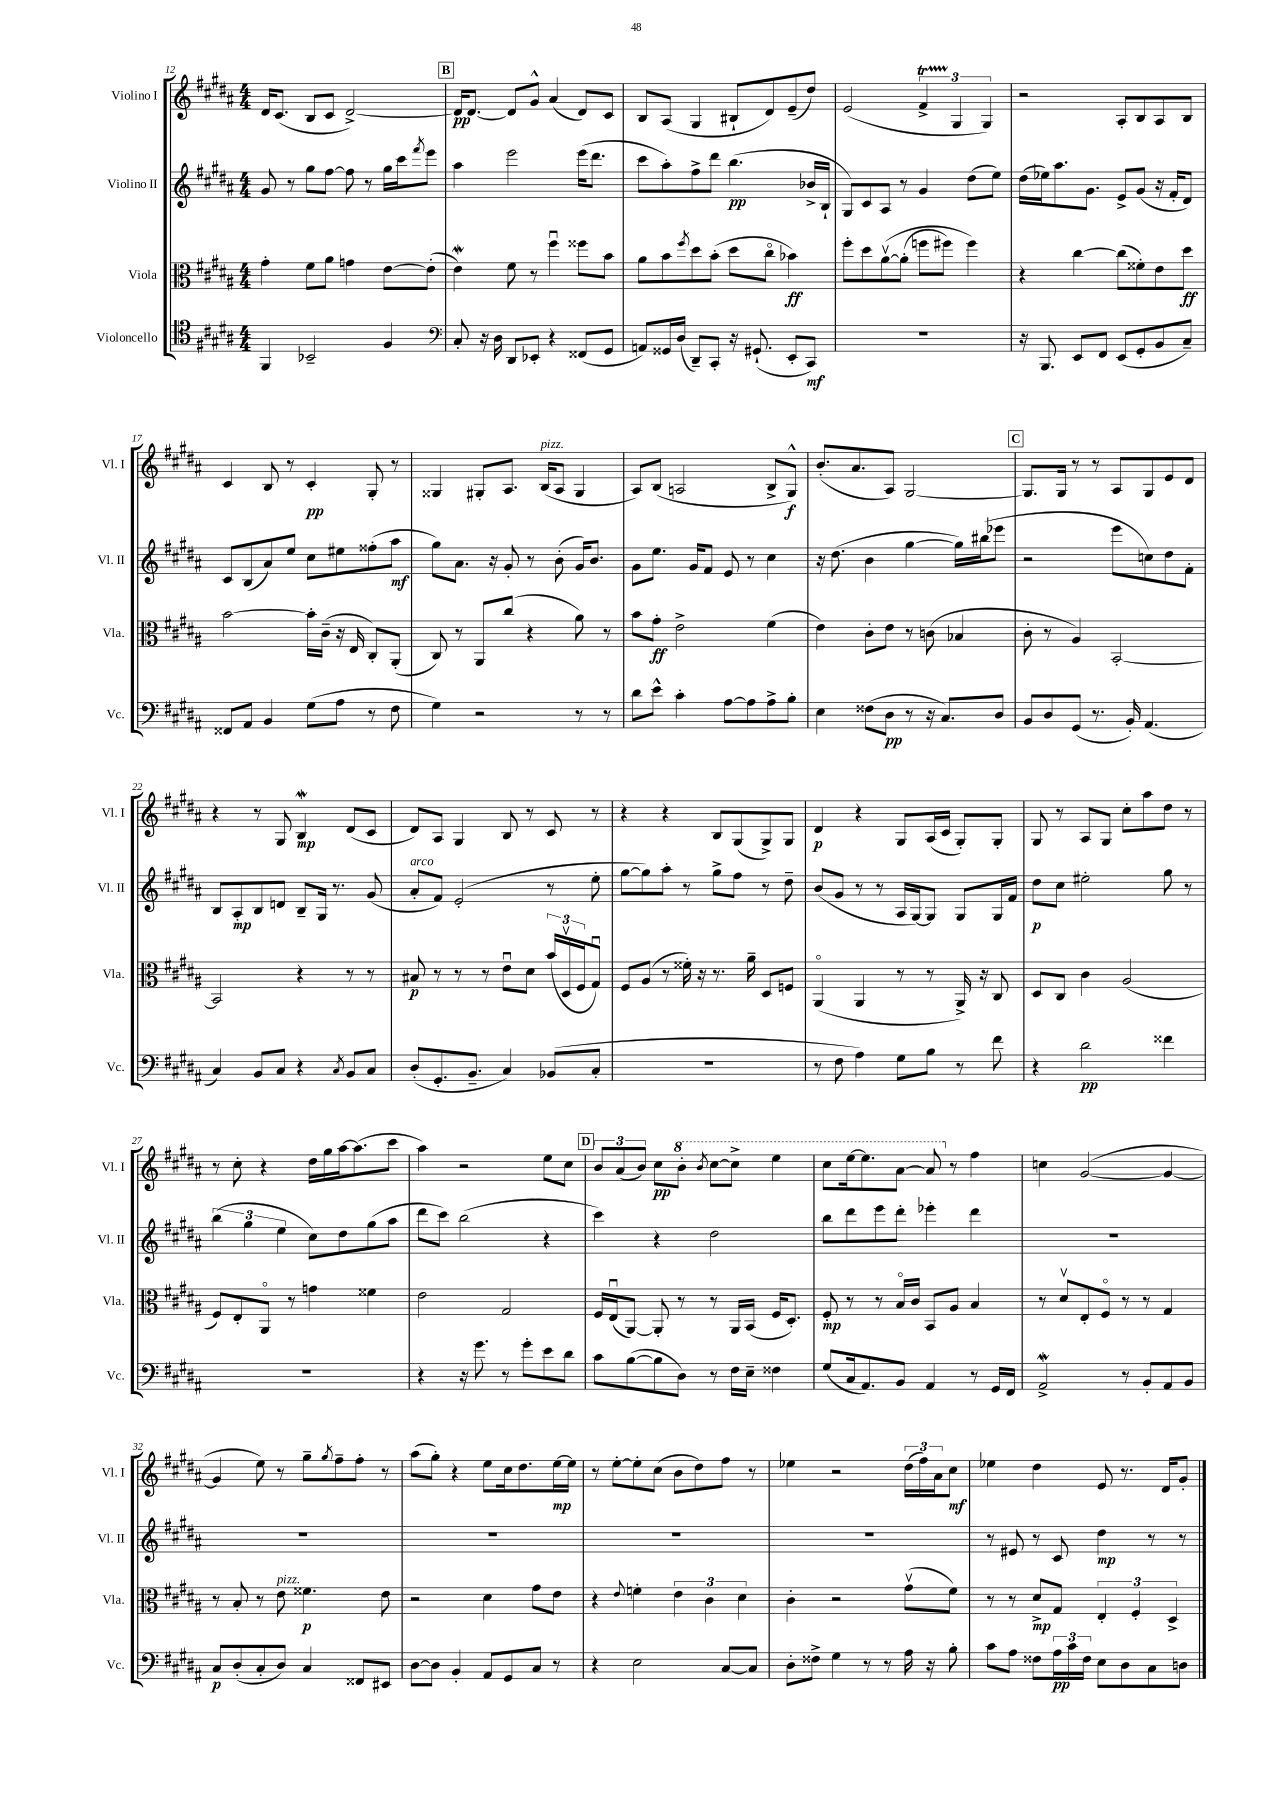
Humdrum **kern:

**kern	**kern	**kern	**kern
*staff4	*staff3	*staff2	*staff1
*clefC4	*clefC3	*clefG2	*clefG2
*k[f#c#g#d#a#]	*k[f#c#g#d#a#]	*k[f#c#g#d#a#]	*k[f#c#g#d#a#]
*M4/4	*M4/4	*M4/4	*M4/4
4FF#	4g#'	8g#	16d#
.	.	.	(8.c#
.	.	8r	.
2BB-~	8f#	8gg#	8B
.	8a#	[8ff#	8c#
.	4g	8ff#]	[2d#^)
.	.	8r	.
4F#	[8e	16gg#	.
.	.	16ccc#	.
.	.	8qfff#	.
.	(8e']	8eee	.
=	=	=	=
*clefF4	*	*	*
8C#'	4e)	4aa#	16d#]
.	.	.	[8.d#
16r	.	.	.
16D#	.	.	.
8DD#	8f#	2eee	8d#]
8EE-'	8r	.	8g#^^
4r	4ff#u	.	(4a#
(8FF##	8ff##	(16eee	8d#)
.	.	8.ddd#	.
8GG#	8b	.	8c#
=	=	=	=
8AA)	8a#	8ccc#	8B
16GG##	8b	8aa#')	(8A#
(16D#	.	.	.
.	8qff#	.	.
8DD#~)	8dd#	8ff#^	4G#
8CC#'	(8b'	8ddd#	.
16r	8dd#	(4.bb	8B#`
(8.GG#`	.	.	.
.	8cc#o	.	8d#)
8EE'	4b-)	.	(8e~
8CC#)	.	16b-^	8dd#)
.	.	16B`	.
=	=	=	=
1r	8ff#'	8G#)	(2e
.	8dd#	8c#	.
.	&([8a#v	8A#	.
.	(8a#']	8r	.
.	8ff	4g#	6f#^
.	8ff#)	.	.
.	.	.	6G#
.	4ff#&)	(8dd#	.
.	.	.	6G#)
.	.	8ee)	.
=	=	=	=
16r	4r	(16dd#	2r
8.BBB	.	16ee-)	.
.	.	8.aa#	.
8EE	[4cc#	.	.
.	.	8.g#	.
8FF#	.	.	.
(8EE	(8cc#]	8e^	8A#'
8GG#'	8f##')	(8g#	8B
8BB	8e	16r	8A#
.	.	16f#'	.
8C#~)	8dd#	8d#)	8B
=	=	=	=
8FF##	[2b	8c#	4c#
8AA#	.	(8B	.
4BB	.	8a#)	8B
.	.	8ee	8r
(8G#	16b']	8cc#	4c#'
.	(16c#~	.	.
8A#	16r	8ee#	.
.	16E	.	.
8r	8C#')	(8ff##'	8G#'
8F#	(8AA#'	8aa#	8r
=	=	=	=
4G#)	8C#)	8gg#)	4G##
.	8r	8.a#	.
2r	8AA#	.	8G#'
.	.	16r	.
.	(8cc#	8g#'	8.A#
.	4r	8r	.
.	.	.	(16B
.	.	(8b'	8A#
8r	8a#)	16g#)	4G#
.	.	8.b	.
8r	8r	.	.
=	=	=	=
8d#	8b	8g#	8A#)
8e^^	8g#'	8.ee	(8B
4c#'	2e^	.	2A
.	.	16g#	.
.	.	8f#	.
[8A#	.	8e	.
8A#]	.	8r	.
8A#^	(4f#	4cc#	8B^
8B'	.	.	8G#^^)
=	=	=	=
4E	4e)	16r	(8.b'
.	.	(8.dd#	.
.	.	.	8.a#
(8F##	8c#'	4b	.
8D#	8e	.	8A#)
8r	8r	[4gg#	[2G#
16r	(8c	.	.
8.C#)	.	.	.
.	4B-	16gg#])	.
.	.	(16bb#	.
8D#	.	8eee-	.
=	=	=	=
8BB	8c#'	2r	8.G#]
8D#	8r	.	.
.	.	.	16G#
(8GG#	4A#)	.	8r
8.r	.	.	8r
.	[2BB'	8eee	8A#
16BB')	.	.	.
(4.AA#	.	8cc)	8G#
.	.	8dd#	8e
.	.	8f#'	8d#
=	=	=	=
4C#)	2BB]	8B	4r
.	.	8A#'	.
8BB	.	8B	8r
8C#	.	8d	8G#
4r	4r	8B~	4B
.	.	16G#	.
.	.	8.r	.
8qC#	.	.	.
8BB	8r	.	(8d#
8C#	8r	(8g#	8c#
=	=	=	=
(8D#'	8B#	8a#'	8d#)
8.GG#'	8r	8f#)	8A#
.	8r	(2e'	4G#
8.BB~	.	.	.
.	8r	.	.
4C#)	8eu	.	8B
.	8d#	.	8r
(8BB-	(24b	8r	8c#
.	24D#v	.	.
.	24F#	.	.
8C#'	8G#u)	8ee'	8r
=	=	=	=
1r	8F#	[8gg#	4r
.	(8A#	8gg#])	.
.	8r	8aa#'	4r
.	16f##')	8r	.
.	16r	.	.
.	8.r	8gg#^	8B
.	.	8ff#	(8G#
.	16a#~	.	.
.	8D#	8r	8G#^)
.	8F	8dd#~	8G#
=	=	=	=
8r	(4AA#o	(8b	4d#
8F#	.	8g#	.
4A#)	4AA#	8r	4r
.	.	8r	.
8G#	8r	16A#	8G#
.	.	[16G#)	.
8B	8r	8G#]	(16A#
.	.	.	16c#
8r	16AA#^)	8G#	8G#')
.	16r	.	.
8f#	8C#	16G#	8G#'
.	.	16f#	.
=	=	=	=
4r	8D#	8dd#	8G#
.	8C#	8cc#	8r
2d#	4c#	2ee#'	8A#
.	.	.	8G#
.	(2A#	.	8cc#'
.	.	.	8aa#
4f##	.	8gg#	8dd#
.	.	8r	8r
=	=	=	=
1r	8F#)	(6bb	8r
.	8E'	.	8cc#'
.	.	6gg#	.
.	8AA#o	.	4r
.	.	6ee	.
.	8r	.	.
.	4g	8cc#)	16dd#
.	.	.	16gg#
.	.	8dd#	[16aa#
.	.	.	(8.aa#]
.	4f##	(8gg#	.
.	.	8aa#	8ccc#
=	=	=	=
4r	2e	8ddd#	4aa#)
.	.	8ccc#)	.
16r	.	(2bb	2r
8.g#	.	.	.
8r	2G#	.	.
8g#'	.	.	.
8e	.	4r	8ee
8d#	.	.	8cc#
=	=	=	=
8c#	16F#	4ccc#)	12b
.	(16Eu	.	.
.	.	.	(12a#
([8B	[8AA#)	.	.
.	.	.	12b)
8B]	8AA#']	4r	8cc#
8D#)	8r	.	8bb'
.	.	.	8qbb
8r	8r	2dd#	[8ccc#
16F#	16AA#	.	8ccc#^]
16E~	(16BB	.	.
4F##	16F#	.	4eee
.	8.D#')	.	.
=	=	=	=
(8G#	8F#'	8bb	8ccc#
16C#	8r	8ddd#	[16eee
8.AA#)	.	.	8.eee]
.	8r	8eee	.
8BB	16Bo	8ddd#'	[8aa#
.	16c#	.	.
4AA#	8BB	4eee-'	8aa#]
.	8A#	.	8r
8r	4B	4ddd#	4ff#
16GG#	.	.	.
16FF#	.	.	.
=	=	=	=
2AA#^	8r	1r	4cc
.	8d#v	.	.
.	8E'	.	([2g#
.	8F#o	.	.
8r	8r	.	.
8BB'	8r	.	.
8AA#	4G#	.	4g#_
8BB	.	.	.
=	=	=	=
8C#	8r	1r	4g#]
(8D#'	8B'	.	.
8C#'	8r	.	8ee)
8D#)	8e	.	8r
4C#	4.f##	.	8gg#~
.	.	.	8qgg#
.	.	.	8ff#~
8FF##	.	.	8ff#'
8EE#	8e	.	8r
=	=	=	=
[8D#	2r	1r	(8aa#
8D#]	.	.	8gg#')
4BB'	.	.	4r
8AA#	4d#	.	8ee
8GG#	.	.	16cc#
.	.	.	8.dd#
8C#	8g#	.	.
8r	8e	.	[16ee
.	.	.	16ee]
=	=	=	=
4r	4r	1r	8r
.	.	.	[8ee'
.	8qqe	.	.
2E	4f'	.	8ee']
.	.	.	(8cc#
.	6e	.	8b
.	.	.	8dd#)
.	6c#	.	.
[8C#	.	.	8ff#
.	6d#	.	.
8C#]	.	.	8r
=	=	=	=
8D#'	4c#'	1r	4ee-
8F##^	.	.	.
4G#	2r	.	2r
8r	.	.	.
8r	.	.	.
16A#	(8g#v	.	(24dd#
.	.	.	24ff#)
16r	.	.	.
.	.	.	24a#
8B'	8f#)	.	8cc#
=	=	=	=
8c#	8r	8r	4ee-
8A#	8r	8e#	.
8F##	8d#^	8r	4dd#
24A#	8G#	8c#	.
24c#	.	.	.
24F##	.	.	.
8E	6E'	4dd#	8e
8D#	.	.	8.r
.	6F#'	.	.
8C#	.	8r	.
.	.	.	16d#
.	6D#^	.	.
8D	.	8r	8g#'
==	==	==	==
*-	*-	*-	*-
